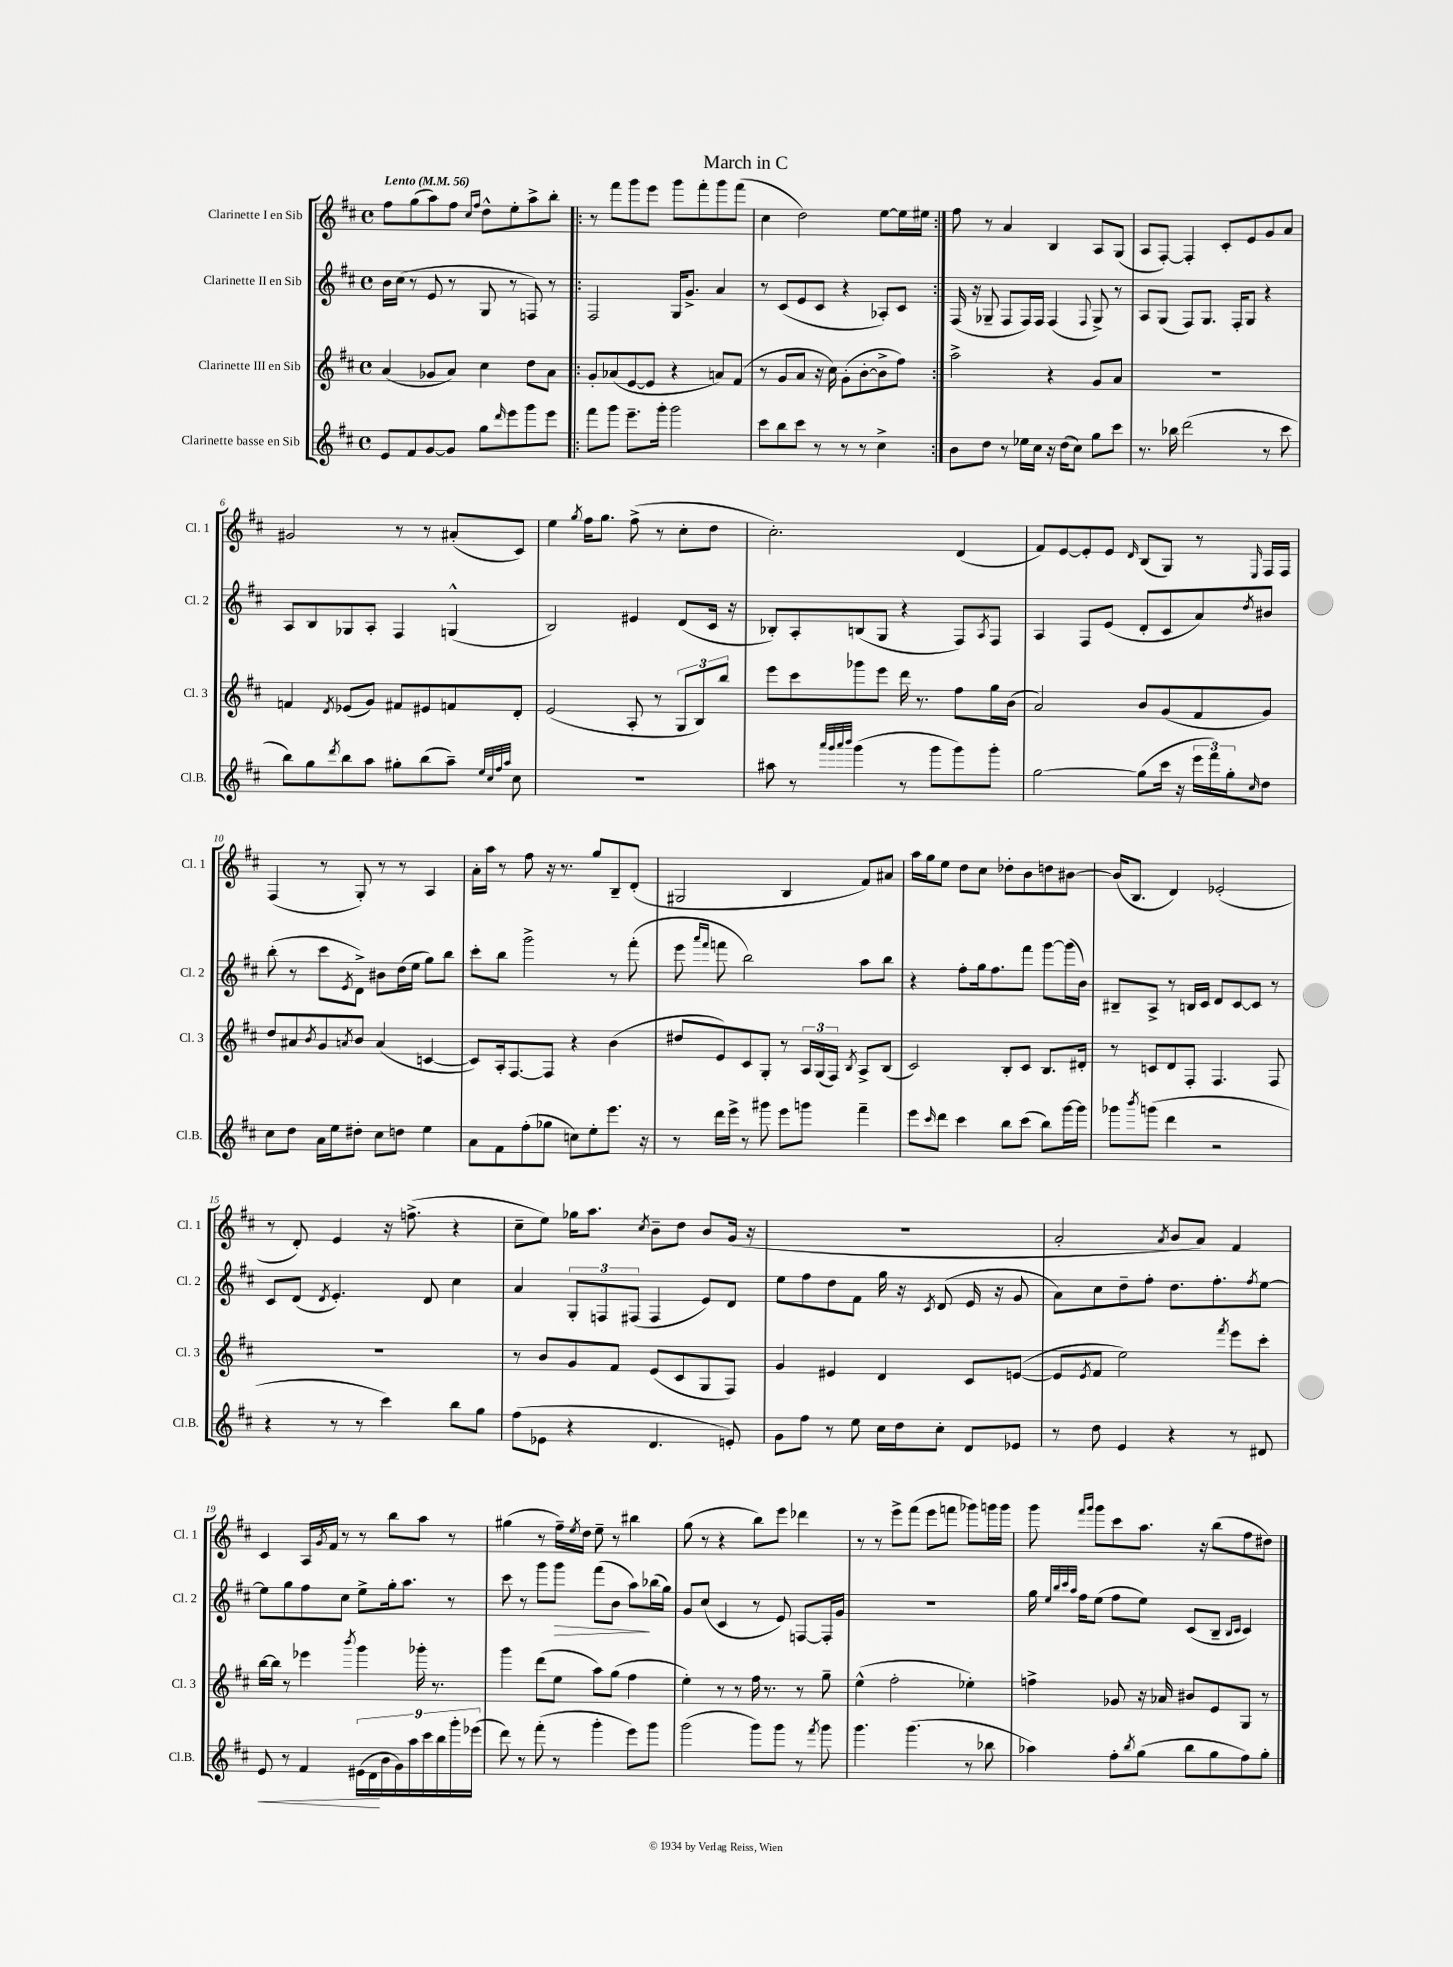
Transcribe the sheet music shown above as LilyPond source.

\header { title = "March in C" }
<<
\new StaffGroup <<
\new Staff = "s0" \with { instrumentName = "Clarinette I en Sib" shortInstrumentName = "Cl. 1" } {
    \clef treble \key d \major \defaultTimeSignature \time 4/4 \tempo "Lento" 4 = 56
    fis''8 g''8( a''8) fis''8 \grace { cis''16 fis''16 } d''8-^ e''8-. a''8-> b''8-. |
    \repeat volta 2 { r8 fis'''8 g'''8 e'''8 g'''8 fis'''8-. g'''8 fis'''8( |
    cis''4 d''2) e''8~ e''16 eis''16 | }
    fis''8 r8 a'4 b4 a8 g8( |
    a8 fis8~-.) fis4-. cis'8-. e'8 g'8 a'8 |
    gis'2 r8 r8 ais'8-.( cis'8) |
    e''4 \acciaccatura { g''8 } fis''16 g''8. fis''8->( r8 cis''8-. d''8 |
    cis''2.-.) d'4( |
    fis'8) e'8~ e'8-. e'8 \grace { d'16 } b8( g8) r8 \grace { e16 } fis16 fis16 |
    fis4( r8 g8-.) r8 r8 a4 |
    a'16-. a''16 r8 fis''8 r16 r8. g''8 b8-- d'8-.( |
    gis2 b4 fis'8) ais'8 |
    a''16 g''16 e''8 d''8 cis''8 des''8-. b'8 d''8 bis'8~ |
    bis'16( b8. d'4) ees'2-.( |
    r8 d'8-.) e'4 r16 f''8.->( r4 |
    cis''8-- e''8) ges''16 a''8. \acciaccatura { cis''8 } b'8-- d''8 b'8 g'16( r16 |
    R1 |
    a'2-. \acciaccatura { a'8 } b'8 a'8) fis'4 |
    cis'4 a16 \acciaccatura { g'8 } fis'16 r8 r8 b''8 a''8 r8 |
    gis''4( r8 fis''16--) \acciaccatura { e''8 } d''16 e''8-- r8 bis''4 |
    g''8( r8 r4 b''8) e'''8 des'''4 |
    r8 r8 e'''8-> fis'''8( e'''8 f'''8 ges'''8) g'''16 g'''16 |
    g'''8 \grace { fis'''16 g'''16 } g'''8 cis'''8 a''8. r16 b''8( fis''8 dis''8) \bar "|." |
}
\new Staff = "s1" \with { instrumentName = "Clarinette II en Sib" shortInstrumentName = "Cl. 2" } {
    \clef treble \key d \major \defaultTimeSignature \time 4/4
    b'16 cis''16( r8 e'8 r8 g8 r8 f8) r8 |
    \repeat volta 2 { fis2 g16 g'8.-> a'4 |
    r8 cis'8( e'8 cis'8 r4 aes8-.) cis'8 | }
    fis16( r16 ges8-- fis8 fis16) fis16 fis4( \appoggiatura { fis8 } ges8->) r8 |
    a8 g8( fis8) g8. fis16-. g8 r4 |
    a8 b8 ges8 a8-. fis4 g4-^( |
    b2) eis'4 d'8( cis'16 r16 |
    bes8-.) a8-. b8( g8 r4 fis8) \acciaccatura { a8 } fis8 |
    a4 fis8 e'8( d'8-. cis'8 a'8) \acciaccatura { d''8 } bis'8 |
    b''8-.( r8 cis'''8 \acciaccatura { e'8 } d'8->) bis'8 d''16( e''16 g''8) b''8 |
    cis'''8-. b''8 g'''2-> r8 fis'''8-.( |
    e'''8 \grace { a'''16 fis'''16 } f'''8 b''2) a''8 b''8 |
    r4 fis''8-. g''16 fis''8. fis'''8 g'''8~ g'''16( b'16) |
    bis8-- a8-> r8 b16 cis'16 d'8 cis'8~ cis'8 r8 |
    cis'8 d'8( \acciaccatura { d'8 } e'4.-.) d'8 cis''4 |
    a'4 \tuplet 3/2 { g8-. f8 fis8( } fis4 e'8) d'8 |
    e''8 fis''8 d''8 fis'8 g''16 r16 \acciaccatura { cis'8 } d'8( e'16 r16 g'8 |
    a'8) cis''8 d''8-- fis''8-. d''8. fis''8.-. \acciaccatura { fis''8 } e''8~ |
    e''8 g''8 fis''8 cis''8 e''8-> g''16-. a''8. r8 |
    cis'''8 r8 g'''8 g'''8\> fis'''8( b'8 a''8\!) bes''16( g''16) |
    g'8 cis''8( cis'4 r8 e'8) f8~ f16-. g'16 |
    R1 |
    g''16 \grace { e''32 b''32 cis'''32 a''32 } fis''16 e''8( fis''8 e''8) cis'8( b8-- \grace { b16 cis'16 } cis'4) \bar "|." |
}
\new Staff = "s2" \with { instrumentName = "Clarinette III en Sib" shortInstrumentName = "Cl. 3" } {
    \clef treble \key d \major \defaultTimeSignature \time 4/4
    a'4( ges'8 a'8) cis''4 d''8 a'8 |
    \repeat volta 2 { g'8-. aes'8( e'8~ e'8 r4 a'8) fis'8( |
    r8 g'8 a'8 r16 cis''16) g'8-.( b'8~-. b'8-> fis''8) | }
    a''2-> r4 g'8 a'8 |
    R1 |
    f'4 \acciaccatura { d'8 } ees'8( g'8) fis'8 eis'8 f'8 d'8-. |
    e'2( a8-. r8 \tuplet 3/2 { g8 b8) b''8 } |
    e'''8 cis'''8 ges'''8 e'''8 d'''16 r8. fis''8 g''16 b'16( |
    a'2) b'8 g'8( fis'8 g'8) |
    d''8 ais'8 \acciaccatura { b'8 } g'8 \acciaccatura { a'8 } b'8 a'4( c'4~ |
    c'8) a16-. fis8.~ fis8 r4 b'4( |
    dis''8 e'8) cis'8 g8-. r8 \tuplet 3/2 { a16 g16( fis16) } \acciaccatura { b8 } a8-> b8( |
    cis'2) b8-. cis'8 b8. dis'16-. |
    r8 c'8 d'8 fis8-. fis4. fis8 |
    R1 |
    r8 b'8 g'8 fis'8 e'8( cis'8 g8 fis8) |
    g'4 eis'4 d'4 cis'8 e'8~( |
    e'8 \acciaccatura { e'8 } fis'8 e''2) \acciaccatura { fis'''8 } e'''8 cis'''8-. |
    b''16~ b''16 r8 ees'''4 \acciaccatura { b'''8 } g'''4 ges'''16-. r8. |
    g'''4 d'''8( e''8 a''8) g''8( fis''4 |
    e''4-.) r8 r8 fis''16 r8. r8 g''8-- |
    e''4-^( fis''2-. ees''4-.) |
    f''4-> ges'8 r16 aes'16 bis'8 e'8 g8 r8 \bar "|." |
}
\new Staff = "s3" \with { instrumentName = "Clarinette basse en Sib" shortInstrumentName = "Cl.B." } {
    \clef treble \key d \major \defaultTimeSignature \time 4/4
    e'8 fis'8 g'8~ g'8 g''8 \grace { d'''16 } e'''8 g'''8 e'''8 |
    \repeat volta 2 { fis'''8 g'''8 e'''8.-- g'''16-. g'''2 |
    cis'''8 b''8 cis'''8 r8 r8 r8 cis''4-> | }
    b'8 d''8 r8 ees''16 cis''16 r16 d''16( cis''8) g''8 cis'''8 |
    r8. bes''16 d'''2( r8 cis'''8 |
    b''8) g''8 \acciaccatura { d'''8 } b''8 a''8 gis''8-. b''8( a''8--) \grace { e''32 cis''32 fis''32 a''32 } cis''8 |
    R1 |
    ais''8 r8 \grace { a'''32 g'''32 a'''32 b'''32 } g'''4( r8 g'''8 g'''8) g'''8-. |
    g''2~ g''8( cis'''16 r16 \tuplet 3/2 { e'''16 fis'''16) g''16-. } \grace { cis''16 } d''8 |
    cis''8 d''8 a'16 e''16 dis''8-. cis''8 d''8 e''4 |
    a'8 fis'8 fis''8-.( ges''8 c''8) e''8-. e'''8. r16 |
    r8 d'''16 e'''16-> r8 gis'''8 e'''8 g'''8 fis'''4-- |
    e'''8 \grace { cis'''16 } d'''8 cis'''4 b''8 cis'''8( b''8) g'''16~ g'''16 |
    ges'''8 \acciaccatura { b'''8 } g'''8( d'''4 r2 |
    r4 r8 r8 cis'''4) b''8 g''8 |
    fis''8( ees'8 r4 d'4. e'8-.) |
    g'8 fis''8 r8 e''8 cis''16 d''16 cis''8-. d'8 ees'8 |
    r8 d''8 e'4 r4 r8 dis'8 |
    e'8\< r8 fis'4 \tuplet 9/8 { eis'16( d'16\! b'16 g'16) a''16 cis'''16 b''16 g'''16-. ees'''16( } |
    d'''8) r8 fis'''8-.( r8 g'''4-. e'''8) g'''8 |
    g'''2( g'''8) g'''8 r8 \acciaccatura { fis'''8 } g'''8 |
    g'''4. g'''4.( r8 bes''8 |
    aes''4) fis''8-. \acciaccatura { b''8 } g''8( b''8 g''8 fis''8) g''8-. \bar "|." |
}
>>
>>
